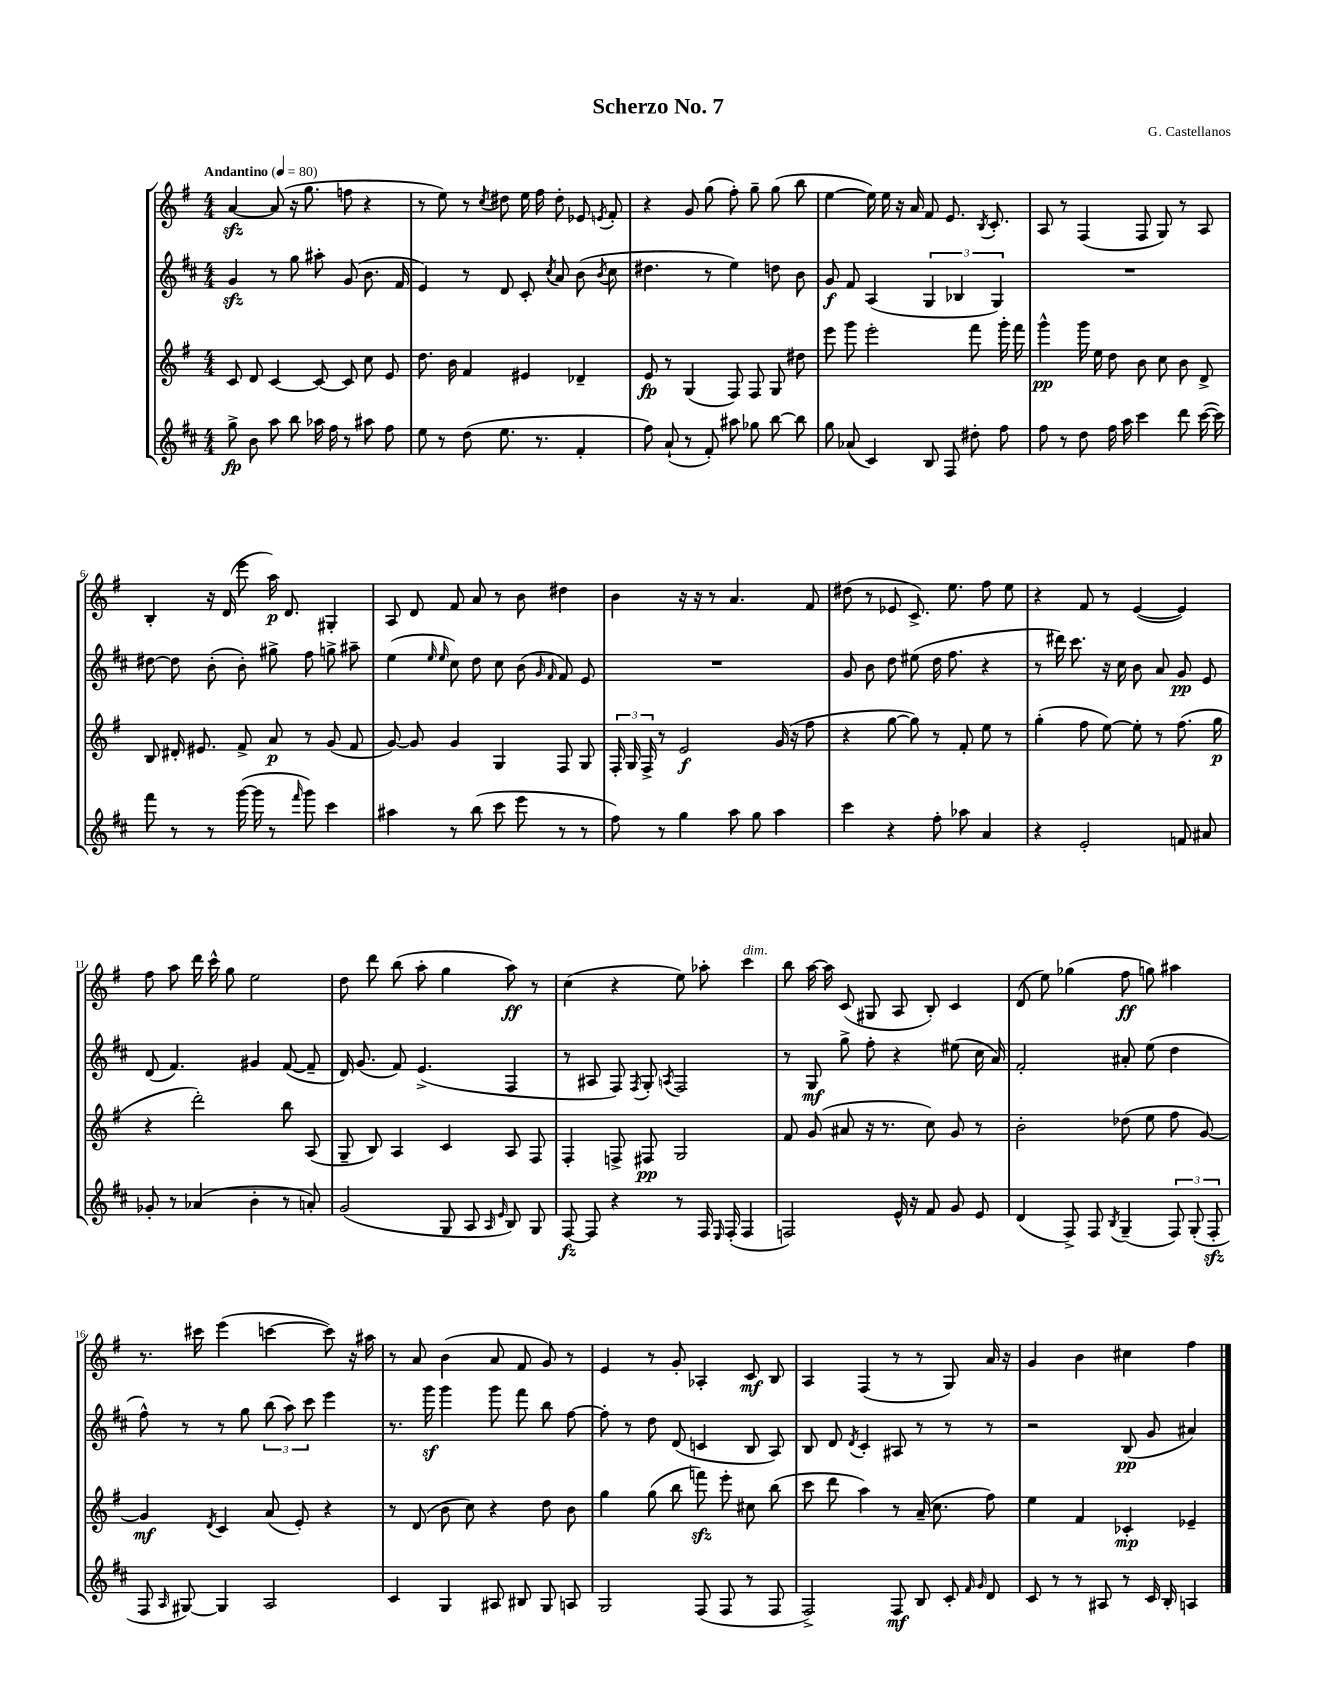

**kern	**dynam	**kern	**dynam	**kern	**dynam	**kern	**dynam
*part4	*part4	*part3	*part3	*part2	*part2	*part1	*part1
*staff4	*staff4	*staff3	*staff3	*staff2	*staff2	*staff1	*staff1
*clefG2	*	*clefG2	*	*clefG2	*	*clefG2	*
*k[f#c#]	*	*k[f#]	*	*k[f#c#]	*	*k[f#]	*
*M4/4	*	*M4/4	*	*M4/4	*	*M4/4	*
*MM80	*	*MM80	*	*MM80	*	*MM80	*
=1	=1	=1	=1	=1	=1	=1	=1
!	!	!	!	!	!	!LO:TX:a:B:t=Andantino	!
8gg^\	fp	8c/	.	4gzz/	.	[4azz/	.
8b\	.	8d/	.	.	.	.	.
8aa\	.	[4c/	.	8r	.	(8a/]	.
8bb\	.	.	.	8gg\	.	16r	.
.	.	.	.	.	.	8.gg\	.
16aa-X\	.	8c/_	.	8aa#X'\	.	.	.
16ff#\	.	.	.	.	.	.	.
8r	.	8c/]	.	(8g/	.	8ffn\	.
8aa#X\	.	8cc\	.	8.b\	.	4r	.
8ff#\	.	8e/	.	.	.	.	.
.	.	.	.	16f#/	.	.	.
=2	=2	=2	=2	=2	=2	=2	=2
8ee\	.	8.dd\	.	4e/)	.	8r	.
8r	.	.	.	.	.	8ee\)	.
.	.	16b\	.	.	.	.	.
(8dd\	.	4f#/	.	8r	.	8r	.
.	.	.	.	.	.	8qcc/	.
8.ee\	.	.	.	8d/	.	8dd#X\	.
.	.	4e#X/	.	8c#'/	.	16ee\	.
8.r	.	.	.	.	.	16ff#\	.
.	.	.	.	8qcc#/	.	.	.
.	.	.	.	8a/	.	8dd#'\	.
4f#'/	.	4d-X~/	.	(8b\	.	8e-X/	.
.	.	.	.	8qb/	.	8qen/	.
.	.	.	.	8cc#\	.	8f#'/	.
=3	=3	=3	=3	=3	=3	=3	=3
8ff#\)	.	8e/	fp	4.dd#X\	.	4r	.
(8a`/	.	8r	.	.	.	.	.
8r	.	(4G/	.	.	.	8g/	.
8f#'/)	.	.	.	8r	.	(8gg\	.
8aa#X\	.	8F#/)	.	4ee\)	.	8ff#'\)	.
8gg-X\	.	8F#/	.	.	.	8gg~\	.
[8bb\	.	8G/	.	8ddn\	.	(8gg\	.
8bb\]	.	8dd#X\	.	8b\	.	8bb\	.
=4	=4	=4	=4	=4	=4	=4	=4
8gg\	.	8eee\	.	8g/	f	[4ee\	.
(8a-X/	.	8ggg\	.	8f#/	.	.	.
4c#/)	.	2eee'\	.	(4A/	.	16ee\])	.
.	.	.	.	.	.	16ee\	.
.	.	.	.	.	.	16r	.
.	.	.	.	.	.	16a/	.
8B/	.	.	.	6G/	.	8f#/	.
8F#/	.	.	.	.	.	8.e/	.
.	.	.	.	6B-X/	.	.	.
8dd#X'\	.	8fff#\	.	.	.	.	.
.	.	.	.	.	.	8qB/	.
.	.	.	.	.	.	8.c'/	.
.	.	.	.	6G/)	.	.	.
8ff#\	.	16ggg'\	.	.	.	.	.
.	.	16fff#\	.	.	.	.	.
=5	=5	=5	=5	=5	=5	=5	=5
8ff#\	.	4ggg^^\	pp	1r	.	8A/	.
8r	.	.	.	.	.	8r	.
8dd\	.	16ggg\	.	.	.	(4F#/	.
.	.	16ee\	.	.	.	.	.
16ff#\	.	8dd\	.	.	.	.	.
16aa\	.	.	.	.	.	.	.
4ccc#\	.	8b\	.	.	.	8F#/	.
.	.	8cc\	.	.	.	8G/)	.
8ddd\	.	8b\	.	.	.	8r	.
([16ccc#\	.	8d^/	.	.	.	8A/	.
16ccc#\])	.	.	.	.	.	.	.
!!LO:LB:g=z
=6	=6	=6	=6	=6	=6	=6	=6
8fff#\	.	8B/	.	[8dd#X\	.	4B'/	.
8r	.	16d#X'/	.	8dd#\]	.	.	.
.	.	8.e#X/	.	.	.	.	.
8r	.	.	.	(8b'\	.	16r	.
.	.	.	.	.	.	(16d/	.
([16ggg\	.	8f#^/	.	8b'\)	.	8eee\	.
16ggg\]	.	.	.	.	.	.	.
8r	.	8a/	p	8gg#X^\	.	16aa\)	p
.	.	.	.	.	.	8.d/	.
16qqfff#/	.	.	.	.	.	.	.
8ggg\)	.	8r	.	8ff#\	.	.	.
4ccc#\	.	(8g/	.	8ggn^\	.	4G#X'/	.
.	.	8f#/	.	8aa#X~\	.	.	.
=7	=7	=7	=7	=7	=7	=7	=7
4aa#X\	.	[8g/)	.	(4ee\	.	8A/	.
.	.	8g/]	.	.	.	8d/	.
.	.	.	.	16qqee/	.	.	.
.	.	.	.	16qqee/	.	.	.
8r	.	4g/	.	8cc#\)	.	8f#/	.
(8bb\	.	.	.	8dd\	.	8a/	.
8ccc#\	.	4G/	.	8cc#\	.	8r	.
8eee\	.	.	.	(8b\	.	8b\	.
.	.	.	.	16qqg/	.	.	.
.	.	.	.	16qqf#/	.	.	.
8r	.	8F#/	.	8f#/)	.	4dd#X\	.
8r	.	8G/	.	8e/	.	.	.
=8	=8	=8	=8	=8	=8	=8	=8
8ff#\)	.	24F#'/	.	1r	.	4b\	.
.	.	24G/	.	.	.	.	.
.	.	24F#^/	.	.	.	.	.
8r	.	8r	.	.	.	.	.
4gg\	.	2e/	f	.	.	16r	.
.	.	.	.	.	.	16r	.
.	.	.	.	.	.	8r	.
8aa\	.	.	.	.	.	4.a/	.
8gg\	.	.	.	.	.	.	.
4aa\	.	(16g/	.	.	.	.	.
.	.	16r	.	.	.	.	.
.	.	8ff#\	.	.	.	8f#/	.
=9	=9	=9	=9	=9	=9	=9	=9
4ccc#\	.	4r	.	8g/	.	(8dd#X\	.
.	.	.	.	8b\	.	8r	.
4r	.	[8gg\	.	8dd\	.	8e-X/	.
.	.	8gg\])	.	(8ee#X\	.	8.c^/)	.
8ff#'\	.	8r	.	16dd\	.	.	.
.	.	.	.	8.ff#\	.	8.ee\	.
8aa-X\	.	8f#'/	.	.	.	.	.
4a/	.	8ee\	.	4r	.	8ff#\	.
.	.	8r	.	.	.	8ee\	.
=10	=10	=10	=10	=10	=10	=10	=10
4r	.	(4gg'\	.	8r	.	4r	.
.	.	.	.	16ddd#X\)	.	.	.
.	.	.	.	8.ccc#\	.	.	.
2e'/	.	8ff#\	.	.	.	8f#/	.
.	.	[8ee\)	.	16r	.	8r	.
.	.	.	.	16cc#\	.	.	.
.	.	8ee'\]	.	8b\	.	([4e/	.
.	.	8r	.	8a/	.	.	.
8fn/	.	(8.ff#\	.	8g/	pp	4e/])	.
8a#X/	.	.	.	8e/	.	.	.
.	.	16gg\	p	.	.	.	.
!!LO:LB:g=z
=11	=11	=11	=11	=11	=11	=11	=11
8g-X'/	.	4r	.	(8d/	.	8ff#\	.
8r	.	.	.	4.f#/)	.	8aa\	.
(4a-X/	.	2ddd'\)	.	.	.	16ddd\	.
.	.	.	.	.	.	16ccc^^\	.
.	.	.	.	.	.	8gg\	.
4b'\	.	.	.	4g#X/	.	2ee\	.
8r	.	8bb\	.	([8f#/	.	.	.
8an'/)	.	(8A/	.	8f#~/]	.	.	.
=12	=12	=12	=12	=12	=12	=12	=12
(2g/	.	8G~/	.	16d/)	.	8dd\	.
.	.	.	.	(8.g/	.	.	.
.	.	8B/)	.	.	.	8ddd\	.
.	.	4A/	.	8f#/)	.	(8bb\	.
.	.	.	.	(4.e^/	.	8aa'\	.
8G/	.	4c/	.	.	.	4gg\	.
8A/	.	.	.	.	.	.	.
16qqA/	.	.	.	.	.	.	.
16qqe/	.	.	.	.	.	.	.
8B/)	.	8A/	.	4F#/	.	8aa\)	ff
8G/	.	8F#/	.	.	.	8r	.
=13	=13	=13	=13	=13	=13	=13	=13
[8F#/	fz	4F#'/	.	8r	.	(4cc\	.
8F#/]	.	.	.	8A#X/	.	.	.
4r	.	8Fn^/	.	8F#/)	.	4r	.
.	.	.	.	8qF#/	.	.	.
.	.	8F#X/	pp	8G'/	.	.	.
.	.	.	.	8qAn/	.	.	.
8r	.	2G/	.	2F#/	.	8ee\)	.
16F#/	.	.	.	.	.	8aa-X'\	.
16qqE/	.	.	.	.	.	.	.
(16F#'/	.	.	.	.	.	.	.
!	!	!	!	!	!	!LO:TX:a:i:t=dim.	!
4F#/	.	.	.	.	.	4ccc\	.
=14	=14	=14	=14	=14	=14	=14	=14
2Fn/)	.	8f#/	.	8r	.	8bb\	.
.	.	(8g/	.	8G/	mf	[16aa\	.
.	.	.	.	.	.	16aa\]	.
.	.	8a#X/	.	8gg^\	.	(8c/	.
.	.	16r	.	8ff#'\	.	8G#X/	.
.	.	8.r	.	.	.	.	.
16e^^/	.	.	.	4r	.	8A/	.
16r	.	.	.	.	.	.	.
8f#/	.	8cc\)	.	.	.	8B'/)	.
8g/	.	8g/	.	(8ee#X\	.	4c/	.
8e/	.	8r	.	16cc#\	.	.	.
.	.	.	.	16a/)	.	.	.
=15	=15	=15	=15	=15	=15	=15	=15
(4d/	.	2b'\	.	2f#'/	.	(8d/	.
.	.	.	.	.	.	8ee\)	.
8F#^/)	.	.	.	.	.	(4gg-X\	.
8F#/	.	.	.	.	.	.	.
8qB/	.	.	.	.	.	.	.
(4G~/	.	(8dd-X\	.	8a#X'/	.	8ff#\	ff
.	.	8ee\	.	(8ee\	.	8ggn\)	.
12F#/)	.	8ff#\	.	4dd\	.	4aa#X\	.
(12G'/	.	.	.	.	.	.	.
.	.	[8g/)	.	.	.	.	.
12F#zz'/	.	.	.	.	.	.	.
!!LO:LB:g=z
=16	=16	=16	=16	=16	=16	=16	=16
8F#/	.	4g/]	mf	8ff#^^\)	.	8.r	.
16qqA/	.	.	.	.	.	.	.
[8G#X/)	.	.	.	8r	.	.	.
.	.	.	.	.	.	16ccc#X\	.
.	.	8qd/	.	.	.	.	.
4G#/]	.	4c/	.	8r	.	(4eee\	.
.	.	.	.	8gg\	.	.	.
2A/	.	(8a/	.	(12bb\	.	[4cccn\	.
.	.	.	.	12aa\)	.	.	.
.	.	8e'/)	.	.	.	.	.
.	.	.	.	12ccc#\	.	.	.
.	.	4r	.	4eee\	.	8ccc\])	.
.	.	.	.	.	.	16r	.
.	.	.	.	.	.	16aa#X\	.
=17	=17	=17	=17	=17	=17	=17	=17
4c#/	.	8r	.	8.r	.	8r	.
.	.	(8d/	.	.	.	8a/	.
.	.	.	.	16gggz\	.	.	.
4G/	.	8b\	.	4ggg\	.	(4b\	.
.	.	8cc\)	.	.	.	.	.
8A#X/	.	4r	.	8ggg\	.	8a/	.
8B#X/	.	.	.	8fff#\	.	8f#/	.
8G/	.	8dd\	.	8bb\	.	8g/)	.
8An/	.	8b\	.	[8ff#\	.	8r	.
=18	=18	=18	=18	=18	=18	=18	=18
2G/	.	4gg\	.	8ff#'\]	.	4e/	.
.	.	.	.	8r	.	.	.
.	.	(8gg\	.	8dd\	.	8r	.
.	.	8bb\	.	(8d/	.	8g'/	.
(8F#/	.	8fffnzz\)	.	4cn/	.	4A-X'/	.
8F#/	.	8eee'\	.	.	.	.	.
8r	.	8cc#X\	.	8B/	.	8c/	mf
8F#/	.	(8bb\	.	8A/)	.	8B/	.
=19	=19	=19	=19	=19	=19	=19	=19
2F#^/)	.	8ccc\	.	8B/	.	4A/	.
.	.	8ddd\	.	8d/	.	.	.
.	.	.	.	8qd/	.	.	.
.	.	4aa\)	.	4c#'/	.	(4F#/	.
8F#/	mf	8r	.	8A#X/	.	8r	.
8B/	.	(16a~/	.	8r	.	8r	.
.	.	8.cc\	.	.	.	.	.
8c#'/	.	.	.	8r	.	8G/)	.
16qqf#/	.	.	.	.	.	.	.
16qqg/	.	.	.	.	.	.	.
8d/	.	8ff#\)	.	8r	.	16a/	.
.	.	.	.	.	.	16r	.
=20	=20	=20	=20	=20	=20	=20	=20
8c#/	.	4ee\	.	2r	.	4g/	.
8r	.	.	.	.	.	.	.
8r	.	4f#/	.	.	.	4b\	.
8A#X/	.	.	.	.	.	.	.
8r	.	4c-X'/	mp	(8B/	pp	4cc#X\	.
16c#/	.	.	.	8g/	.	.	.
16B'/	.	.	.	.	.	.	.
4An/	.	4e-X~/	.	4a#X/)	.	4ff#\	.
==	==	==	==	==	==	==	==
*-	*-	*-	*-	*-	*-	*-	*-
